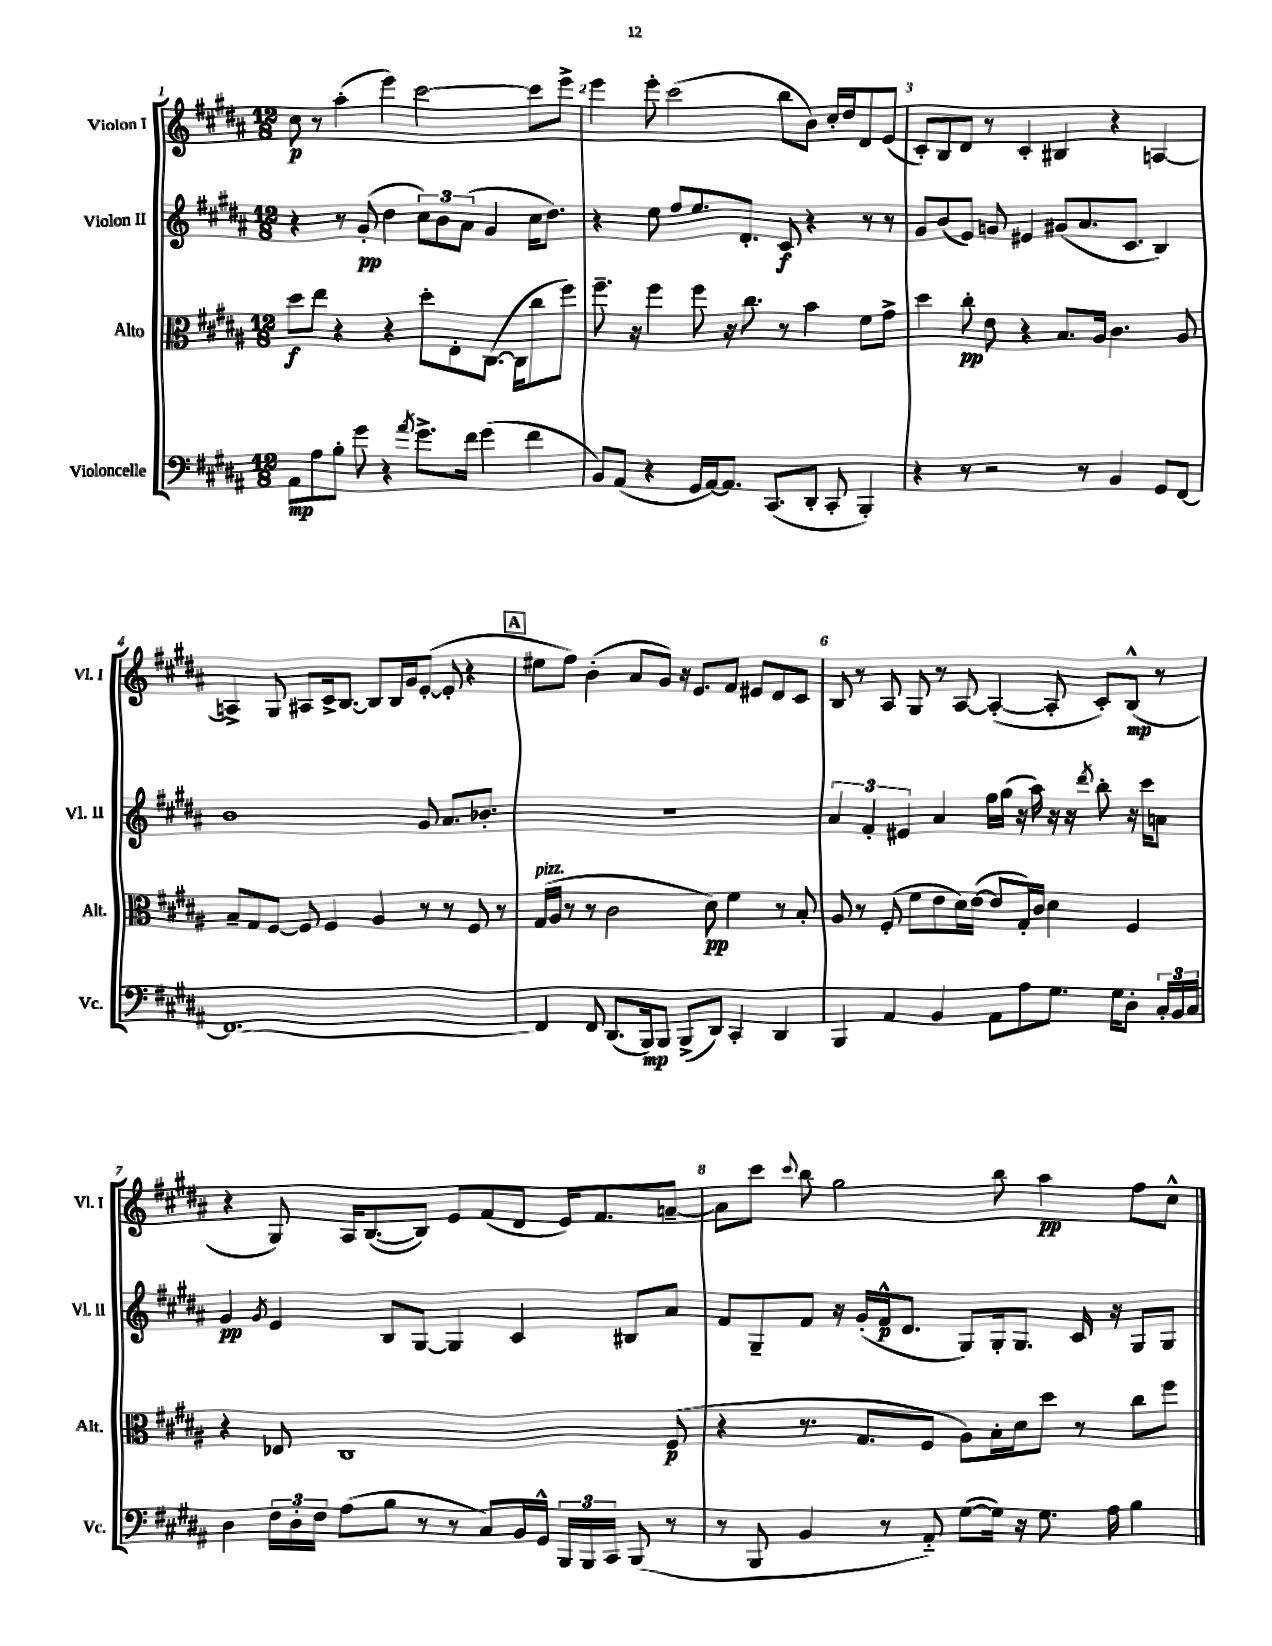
<<
\new StaffGroup <<
\new Staff = "s0" \with { instrumentName = "Violon I" shortInstrumentName = "Vl. I" } {
    \clef treble \key b \major \numericTimeSignature \time 12/8
    \autoBeamOff cis''8\p r8 ais''4-.( e'''4) cis'''2~ cis'''8[ e'''8]-> |
    e'''4 e'''8-. cis'''2( b''8[ b'8]) cis''16[-. dis''16 dis'8 e'8]( |
    cis'8[-.) b8 dis'8] r8 cis'4-. bis4 r4 a4~ |
    a4-> gis8 ais8[ cis'16-> b8.]~ b8[ b16 gis'16 e'8]~-.( e'8-. r4 |
    \mark \markup { \box "A" } eis''8[ fis''8]) b'4-.( ais'8[ gis'8]) r16 e'8.[ fis'8] eis'8[ dis'8 cis'8] |
    b8 r8 ais8 gis8 r8 ais8~ ais4~-.( ais8-. cis'8[-.) b8]-^\mp( r8 |
    r4 gis8) ais16[ b8.~( b8]) e'8[ fis'8( dis'8] e'16[) fis'8. a'8]~-- |
    a'8[ cis'''8] \appoggiatura { cis'''8 } b''8 gis''2 b''8 ais''4\pp fis''8[ cis''8]-^ \bar "|." |
}
\new Staff = "s1" \with { instrumentName = "Violon II" shortInstrumentName = "Vl. II" } {
    \clef treble \key b \major \numericTimeSignature \time 12/8
    \autoBeamOff r4 r8 gis'8-.\pp( dis''4 \tuplet 3/2 { cis''8[) b'8 ais'8]( } gis'4 cis''16[ dis''8.]) |
    r4 e''8 fis''8[ e''8. dis'8.]-. cis'8\f r4 r8 r8 |
    gis'8[ b'8( e'8]) g'8 eis'4 gis'8[( ais'8. cis'8.] b4) |
    b'1 gis'8 ais'8.[ bes'8.]-. |
    \mark \markup { \box "A" } R1. |
    \tuplet 3/2 { ais'4 fis'4-. eis'4 } ais'4 fis''16[ gis''16]( r16 ais''16) r16 r16 \acciaccatura { dis'''8 } b''8-. r16 cis'''16[ a'8] |
    gis'4\pp \acciaccatura { gis'8 } e'4 b8[ gis8]~ gis4 cis'4 bis8[ ais'8] |
    fis'8[ gis8-- fis'8] r16 gis'16[-.( fis'16-^\p dis'8.] gis8[) gis16-. gis8.] cis'16 r16 gis8[ gis8] \bar "|." |
}
\new Staff = "s2" \with { instrumentName = "Alto" shortInstrumentName = "Alt." } {
    \clef alto \key b \major \numericTimeSignature \time 12/8
    \autoBeamOff dis''8[\f e''8] r4 r4 dis''8[-. e8-. cis8.]~( cis16[ cis''8 fis''8]) |
    fis''8.-- r16 fis''4 fis''8 r16 cis''8. r8 b'4 fis'8[ gis'8]-> |
    dis''4 cis''8-.\pp e'8 r4 b8.[ ais16] cis'4. ais8 |
    b8[-- gis8 fis8]~ fis8 fis4 ais4 r8 r8 fis8 r8 |
    \mark \markup { \box "A" } gis16[^\markup { \italic "pizz." }( ais16] r8 r8 cis'2 dis'8\pp) fis'4 r8 b8-. |
    ais8 r8 fis8-.( fis'8[ e'8 dis'16) e'16]~( e'8[ gis16-.) cis'16] dis'4 fis4 |
    r4 ees8 cis1 fis8\p( |
    r4 r8. gis8.[ fis8] ais8[) b16-. dis'16 dis''8] r8 cis''8[ fis''8] \bar "|." |
}
\new Staff = "s3" \with { instrumentName = "Violoncelle" shortInstrumentName = "Vc." } {
    \clef bass \key b \major \numericTimeSignature \time 12/8
    \autoBeamOff ais,8[\mp ais8 b8]-. gis'8 r4 \acciaccatura { ais'8 } gis'8.[-> fis'16] gis'4( fis'4 |
    b,8[) ais,8]( r4 gis,16[ ais,16~) ais,8.] cis,8.[( dis,8]-. cis,8-. b,,4-.) |
    r4 r8 r2 r8 b,4 gis,8[ fis,8]~ |
    fis,1.~ |
    \mark \markup { \box "A" } fis,4 fis,8 dis,8.[( b,,16\mp) b,,8] b,,8[->( dis,8]) cis,4-. dis,4 |
    b,,4 ais,4 b,4 ais,8[ ais8 gis8.] gis16[ dis8]-. \tuplet 3/2 { cis16[-. b,16 cis16] } |
    dis4 \tuplet 3/2 { fis16[ dis16-. fis16] } ais8[( b8] r8 r8 cis8[) b,16 gis,16]-^ \tuplet 3/2 { b,,16[ b,,16 cis,16] } b,,8( r8 |
    r8 b,,8 b,4 r8 ais,8-_) gis8[~( gis16]) r16 gis8. ais16 b4 \bar "|." |
}
>>
>>
\layout { \context { \Score \override BarNumber.break-visibility = ##(#f #t #t) barNumberVisibility = #all-bar-numbers-visible } }
